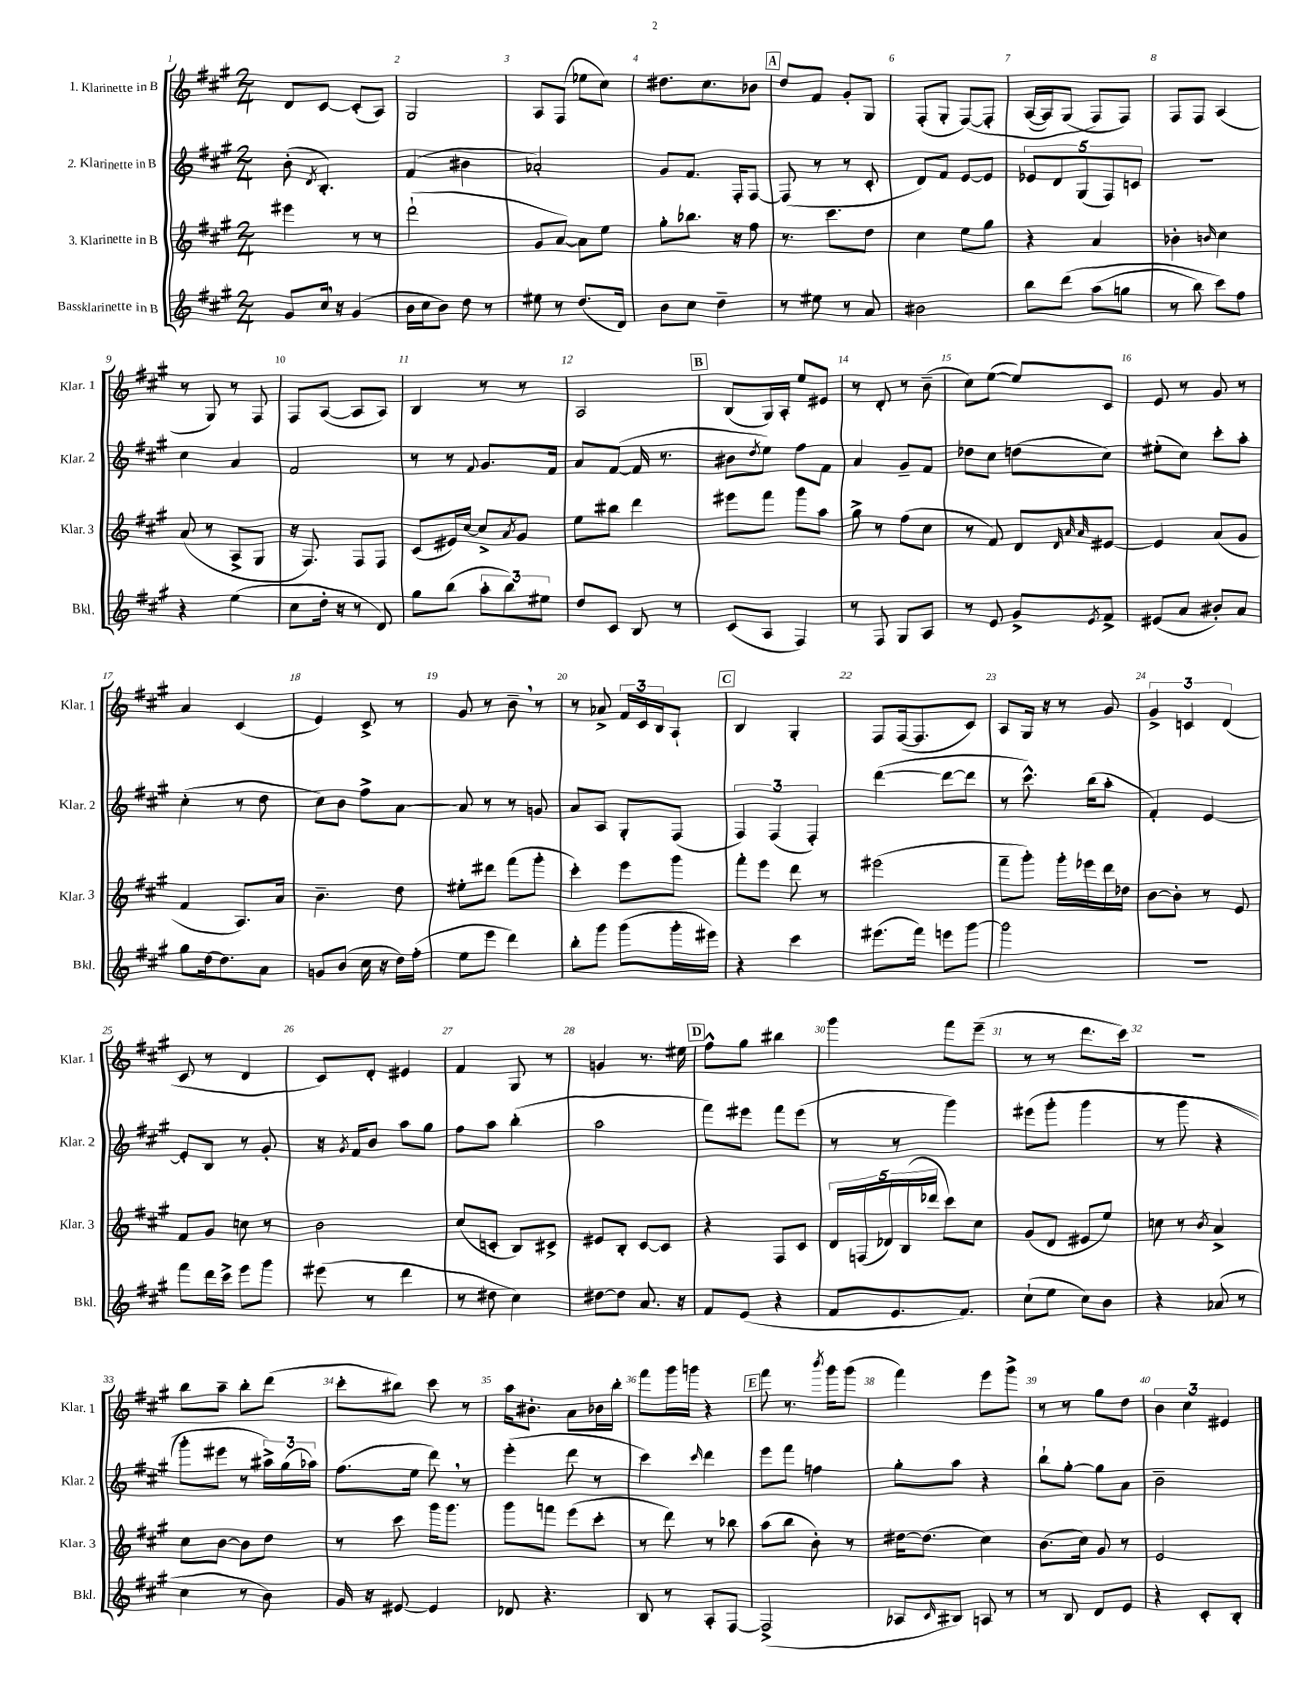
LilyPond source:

<<
\new StaffGroup <<
\new Staff = "s0" \with { instrumentName = "1. Klarinette in B" shortInstrumentName = "Klar. 1" } {
    \clef treble \key a \major \numericTimeSignature \time 2/4
    d'8 cis'8~ cis'8-.( a8) |
    gis2 |
    a8 fis8( ees''8 cis''8) |
    dis''8. cis''8. bes'8 |
    \mark \markup { \box "A" } d''8 fis'8 gis'8-. gis8 |
    fis8-.( gis8-. fis8~)\( fis8-. |
    a16~( a16) gis8( fis8\) fis8) |
    fis8 fis8 a4( |
    r8 gis8) r8 fis8 |
    fis8 a8~( a8 a8) |
    b4 r8 r8 |
    a2 |
    \mark \markup { \box "B" } b8( gis16) a16-. e''8 eis'8 |
    r8 d'8-. r8 b'8--( |
    cis''8) e''8~( e''8) cis'8 |
    e'8 r8 gis'8 r8 |
    a'4 cis'4( |
    e'4) cis'8-> r8 |
    gis'8 r8 b'8-- \breathe r8 |
    r8 aes'8-> \tuplet 3/2 { fis'16 cis'16 b16 } a8-! |
    \mark \markup { \box "C" } b4 gis4-. |
    fis8 fis16~( fis8. cis'8) |
    a8 gis16 r16 r8 gis'8 |
    \tuplet 3/2 { gis'4-> c'4 d'4( } |
    cis'8 r8 d'4 |
    cis'8) d'8-. eis'4 |
    fis'4 gis8 r8 |
    g'4 r8. eis''16 |
    \mark \markup { \box "D" } fis''8-^ gis''8 bis''4 |
    gis'''4 fis'''8 e'''8--( |
    r8 r8 d'''8. cis'''16) |
    R2 |
    b''8 a''8-- b''8-. d'''8( |
    cis'''8-. bis''8) cis'''8 r8 |
    a''16 bis'8.-. a'8 bes'16 b''16-. |
    fis'''8 gis'''16 g'''16 r4 |
    \mark \markup { \box "E" } fis'''8 r8. \acciaccatura { b'''8 } gis'''16 gis'''8( |
    fis'''4) e'''8 gis'''8-> |
    r8 r8 gis''8 d''8 |
    \tuplet 3/2 { b'4 cis''4 eis'4 } \bar "|." |
}
\new Staff = "s1" \with { instrumentName = "2. Klarinette in B" shortInstrumentName = "Klar. 2" } {
    \clef treble \key a \major \numericTimeSignature \time 2/4
    b'8-.( \acciaccatura { d'8 } b4.-.) |
    fis'4( bis'4 |
    aes'2-.) |
    gis'8 fis'8. fis16-. fis8~ |
    \mark \markup { \box "A" } fis8( r8 r8 cis'8-. |
    d'8) fis'8 e'8~ e'8 |
    \tuplet 5/4 { ees'8 d'8 gis8( fis8) c'8 } |
    R2 |
    cis''4 a'4 |
    fis'2 |
    r8 r8 \appoggiatura { fis'8 } gis'8. fis'16 |
    a'8 fis'8~( fis'16 r8. |
    \mark \markup { \box "B" } bis'8 \acciaccatura { d''8 } e''8) fis''8 fis'8 |
    a'4 gis'8-- fis'8 |
    des''8 cis''8 d''8( cis''8) |
    eis''8-.( cis''8) cis'''8-. a''8-. |
    cis''4-.( r8 d''8 |
    cis''8) b'8 fis''8-> a'8~ |
    a'8 r8 r8 g'8 |
    a'8 a8 gis8-. fis8( |
    \mark \markup { \box "C" } \tuplet 3/2 { fis4) fis4( fis4-.) } |
    d'''4~( d'''8~ d'''8 |
    r8 cis'''8.-^) b''16( a''8-. |
    fis'4-.) e'4~ |
    e'8-. b8 r8 gis'8-. |
    r16 \acciaccatura { gis'8 } fis'16 b'8 a''8 gis''8 |
    fis''8 a''8 b''4-.( |
    a''2 |
    \mark \markup { \box "D" } fis'''8) eis'''8 fis'''8 eis'''8( |
    r8 r8 gis'''4) |
    eis'''8\( gis'''8-.( gis'''4 |
    r8 gis'''8 r4 |
    gis'''8-.) eis'''8 r8 \tuplet 3/2 { ais''16->\) gis''16( aes''16) } |
    fis''8.( e''16 d'''8) \breathe r8 |
    e'''4-.( d'''8 r8 |
    cis'''4) \grace { cis'''16 } d'''4 |
    \mark \markup { \box "E" } e'''8 fis'''8 f''4 |
    gis''8-. a''8 r4 |
    b''8-! gis''8~-. gis''8 a'8 |
    b'2-- \bar "|." |
}
\new Staff = "s2" \with { instrumentName = "3. Klarinette in B" shortInstrumentName = "Klar. 3" } {
    \clef treble \key a \major \numericTimeSignature \time 2/4
    eis'''4 r8 r8 |
    d'''2-!( |
    gis'8 a'8~) a'8 e''8 |
    gis''8-. bes''8. r16 fis''8 |
    \mark \markup { \box "A" } r8. cis'''8. d''8 |
    cis''4 e''8 gis''8 |
    r4 a'4 |
    bes'4-. \grace { b'16 } cis''4 |
    a'8( r8 a8-> gis8 |
    r16 fis8.) fis8 fis8 |
    cis'8( eis'16) cis''16~ cis''8-> \acciaccatura { a'8 } gis'8 |
    e''8 bis''8 d'''4 |
    \mark \markup { \box "B" } eis'''8 fis'''8 gis'''8 a''8 |
    gis''8-> r8 fis''8( cis''8 |
    r8 fis'8) d'8 \grace { d'32 a'32 a'32 } eis'8~ |
    eis'4 a'8( gis'8 |
    fis'4 a8.) a'16 |
    b'4.-- d''8 |
    eis''8-. dis'''8 fis'''8( gis'''8-. |
    cis'''4-.) e'''8 gis'''8 |
    \mark \markup { \box "C" } fis'''8-. e'''8 d'''8 r8 |
    eis'''2( |
    fis'''8-- gis'''8-.) gis'''16-. ees'''16 d'''16 des''16 |
    b'8~ b'8-. r8 e'8 |
    fis'8 gis'8 c''8 r8 |
    b'2 |
    cis''8( c'8-. b8) cis'8-> |
    eis'8 b8-. cis'8~ cis'8 |
    \mark \markup { \box "D" } r4 fis8 cis'8 |
    \tuplet 5/4 { d'16 f16( des'16) b16( des'''16 } cis'''8) cis''8 |
    gis'8( d'8 eis'8 e''8) |
    c''8 r8 \acciaccatura { b'8 } a'4-> |
    cis''8 b'8~ b'8 d''8 |
    r8 cis'''8 gis'''16 gis'''8. |
    gis'''8 f'''8 e'''8( cis'''8-. |
    r8 d'''8) r8 bes''8 |
    \mark \markup { \box "E" } a''8( b''8 b'8-.) r8 |
    dis''16~ dis''8.( cis''4) |
    b'8.( cis''16) gis'8 r8 |
    e'2 \bar "|." |
}
\new Staff = "s3" \with { instrumentName = "Bassklarinette in B" shortInstrumentName = "Bkl." } {
    \clef treble \key a \major \numericTimeSignature \time 2/4
    gis'8 cis''16 \breathe r16 gis'4( |
    b'16 cis''16 b'8) d''8 r8 |
    eis''8 r8 d''8.( d'16) |
    b'8 cis''8 d''4-- |
    \mark \markup { \box "A" } r8 eis''8 r8 a'8 |
    bis'2 |
    b''8 d'''8\( a''8( g''8 |
    r8 b''8) cis'''8\) fis''8 |
    r4 e''4( |
    cis''8 d''16-. r16 r8 d'8) |
    gis''8 b''8( \tuplet 3/2 { a''8-. b''8) eis''8 } |
    d''8 cis'8 b8 r8 |
    \mark \markup { \box "B" } cis'8( a8 fis4) |
    r8 fis8 gis8 a8 |
    r8 e'8 gis'8-> \acciaccatura { e'8 } fis'8-> |
    eis'8( a'8 bis'8-.) a'8 |
    gis''8 d''16~ d''8. a'8 |
    g'8 b'8( cis''16 r16 d''16) fis''16-.( |
    e''8 e'''8 d'''4) |
    b''8-. gis'''8 gis'''8( gis'''16-. eis'''16) |
    \mark \markup { \box "C" } r4 cis'''4 |
    eis'''8.( fis'''16) e'''8 gis'''8~ |
    gis'''2 |
    R2 |
    fis'''8 d'''16 cis'''16-> e'''8 gis'''8 |
    eis'''8( r8 d'''4 |
    r8 dis''8 cis''4) |
    dis''8~ dis''8 a'8. r16 |
    \mark \markup { \box "D" } fis'8 e'8( r4 |
    fis'8 e'8. fis'8.) |
    cis''8-!( e''8 cis''8) b'8 |
    r4 aes'8( r8 |
    cis''4 r8 b'8) |
    gis'16 r16 eis'8~ eis'4 |
    des'8 r4. |
    b8 r8 a8-. fis8~ |
    \mark \markup { \box "E" } fis2->( |
    aes8 \grace { cis'16 } bis8) a8 r8 |
    r8 b8 d'8 e'8 |
    r4 cis'8-. b8-. \bar "|." |
}
>>
>>
\layout { \context { \Score \override BarNumber.break-visibility = ##(#f #t #t) barNumberVisibility = #all-bar-numbers-visible } }
